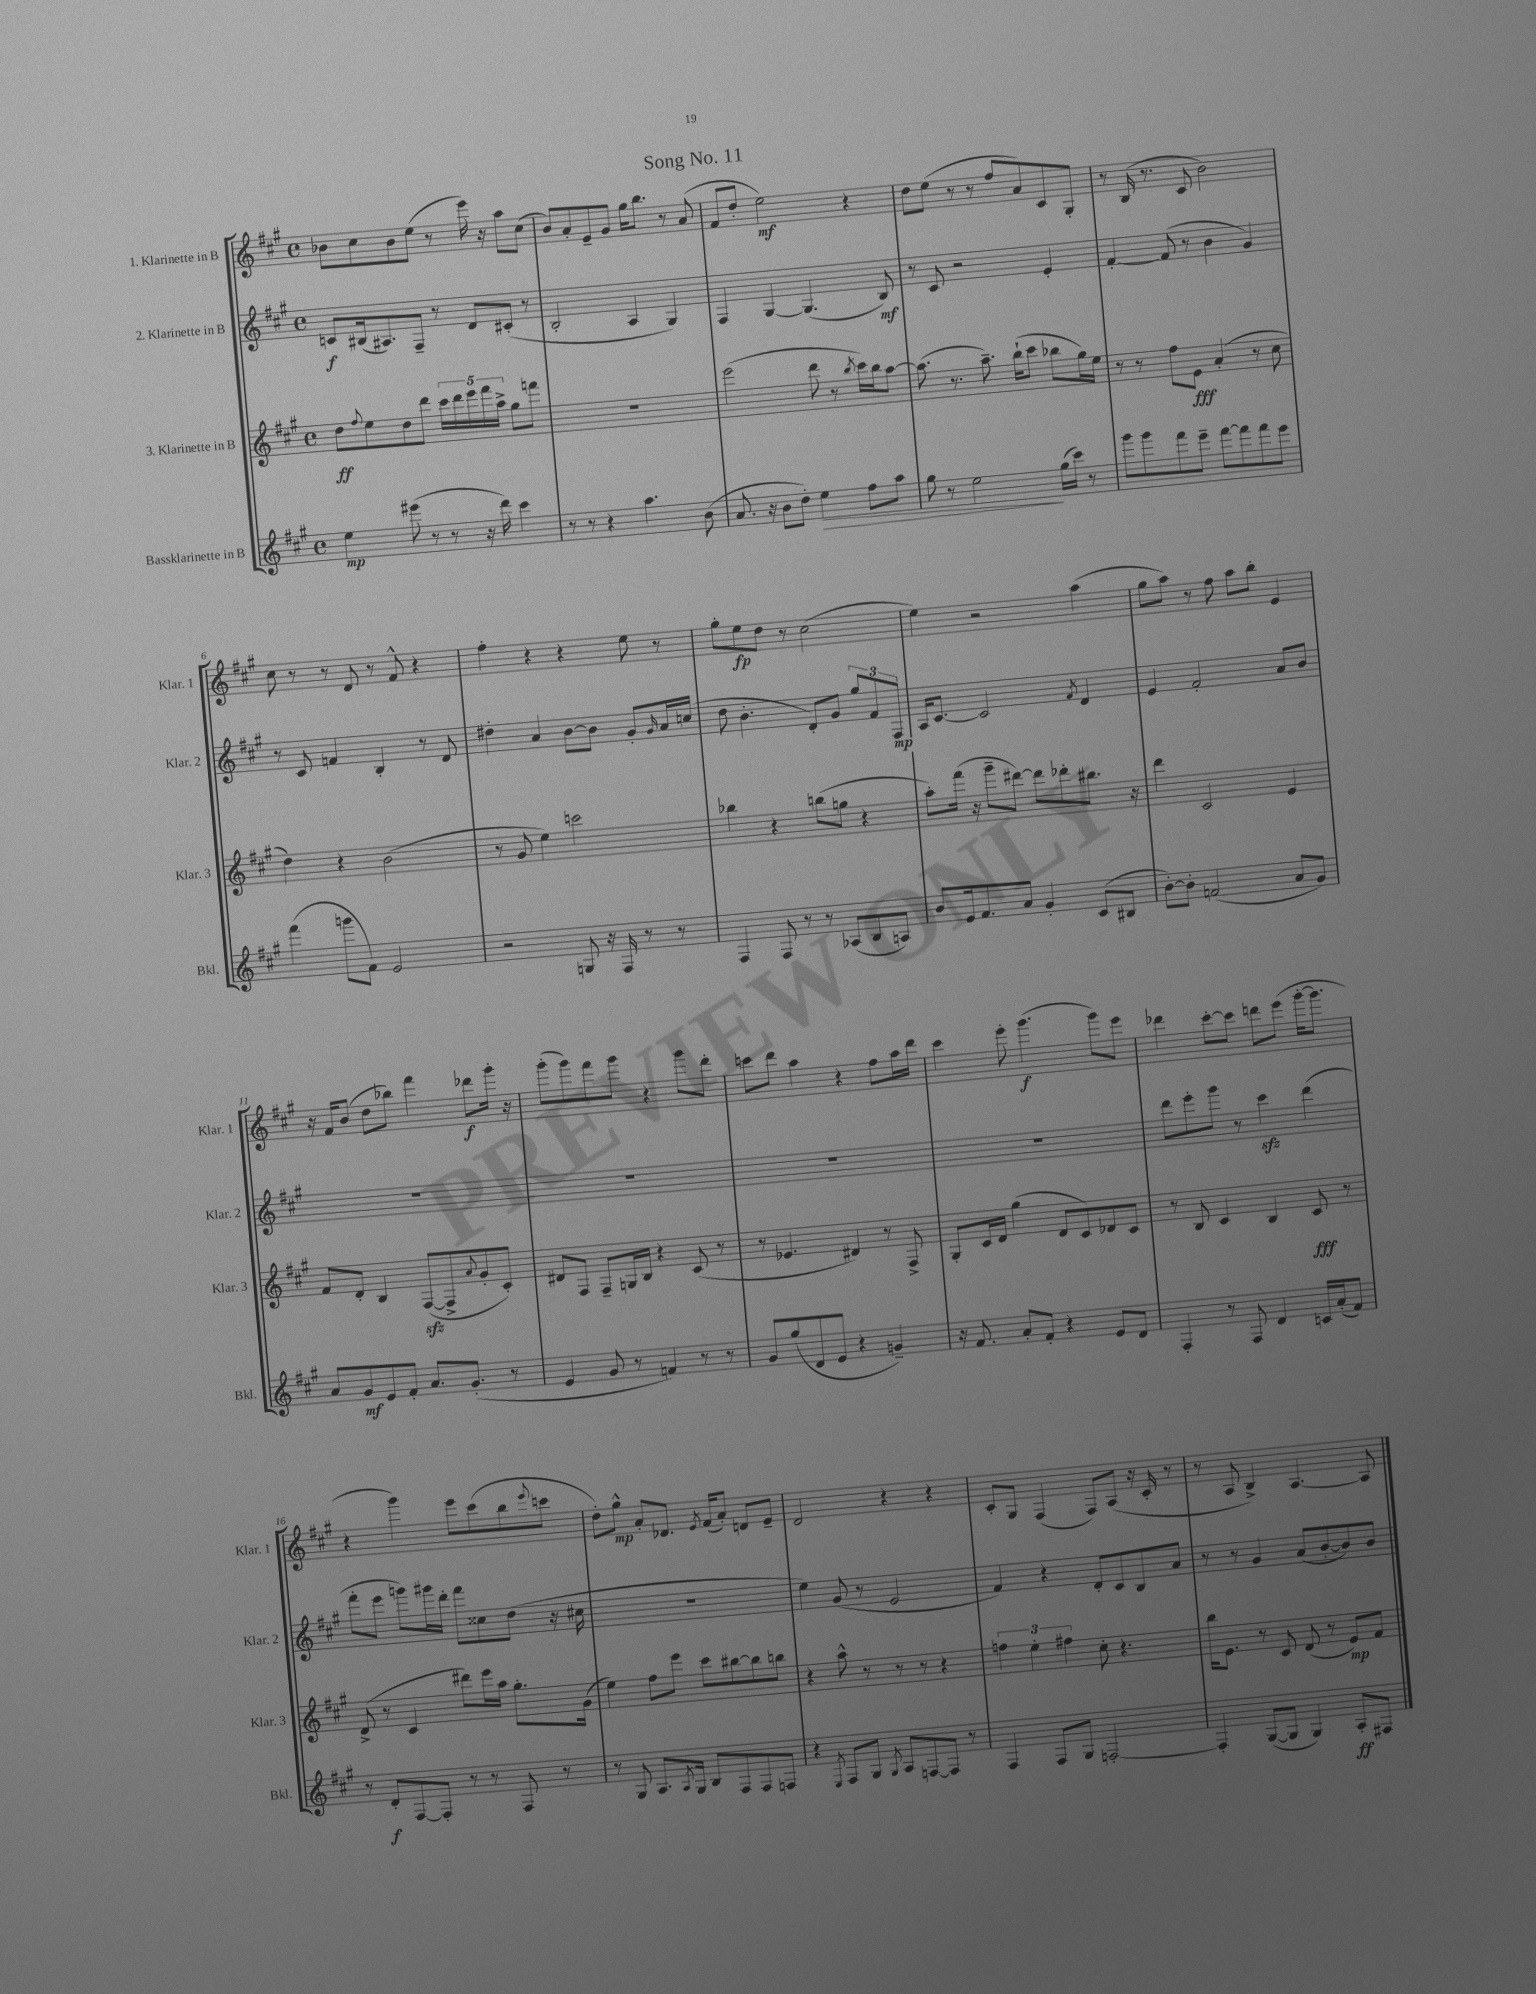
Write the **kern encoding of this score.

**kern	**dynam	**kern	**dynam	**kern	**dynam	**kern	**dynam
*part4	*part4	*part3	*part3	*part2	*part2	*part1	*part1
*staff4	*staff4	*staff3	*staff3	*staff2	*staff2	*staff1	*staff1
*I"Bassklarinette in B	*	*I"3. Klarinette in B	*	*I"2. Klarinette in B	*	*I"1. Klarinette in B	*
*I'Bkl.	*	*I'Klar. 3	*	*I'Klar. 2	*	*I'Klar. 1	*
*clefG2	*	*clefG2	*	*clefG2	*	*clefG2	*
*k[f#c#g#]	*	*k[f#c#g#]	*	*k[f#c#g#]	*	*k[f#c#g#]	*
*M4/4	*	*M4/4	*	*M4/4	*	*M4/4	*
*met(c)	*	*met(c)	*	*met(c)	*	*met(c)	*
=1	=1	=1	=1	=1	=1	=1	=1
4ee\	mp	8dd\L	ff	8cn/L	f	8b-X\L	.
.	.	8qqff#/	.	.	.	.	.
.	.	8ee\	.	(16B#X/k	.	8cc#\	.
.	.	.	.	8.A#X/)	.	.	.
(8eee#X\	.	8dd\	.	.	.	8b-\	.
8r	.	8ddd\J	.	8F#~/J	.	(8ee\J	.
8r	.	20ccc#\LL	.	8r	.	8r	.
.	.	20ddd\	.	.	.	.	.
.	.	20eee\	.	.	.	.	.
16r	.	.	.	8d/L	.	16eee\)	.
.	.	20fff#\	.	.	.	.	.
16ddd\)	.	.	.	.	.	16r	.
.	.	20aa^\JJ	.	.	.	.	.
4ccc#\	.	8gg#\L	.	(8c#X'/J	.	8aa\L	.
.	.	8fffn\J	.	8r	.	(8cc#\J	.
=2	=2	=2	=2	=2	=2	=2	=2
8r	.	1r	.	2B'/	.	8b/L)	.
8r	.	.	.	.	.	8a'/	.
4r	.	.	.	.	.	8e~/	.
.	.	.	.	.	.	8g#/J	.
4.aa\	.	.	.	4A/	.	16gg#\KL	.
.	.	.	.	.	.	8.bb\J	.
.	.	.	.	4G#/)	.	8r	.
(8b\	.	.	.	.	.	(8a/	.
=3	=3	=3	=3	=3	=3	=3	=3
8.a/	.	(2eee\	.	4F#/	.	8f#/L	.
.	.	.	.	.	.	8dd'/J	.
16r	.	.	.	.	.	.	.
8b\L	.	.	.	[4G#/	.	2ee\)	mf
8dd'\J)	.	.	.	.	.	.	.
!	!LO:HP:b	!	!	!	!	!	!
4ee\	>	8ddd\	.	(4.G#/]	.	.	.
.	.	8r	.	.	.	.	.
.	.	8qbb/	.	.	.	.	.
8ff#\L	.	16ccc#\LL)	.	.	.	4r	.
.	.	16bb\J	.	.	.	.	.
8aa\J	.	[8aa\J	.	8B/)	mf	.	.
=4	=4	=4	=4	=4	=4	=4	=4
8gg#\	.	(8.aa\]	.	8r	.	8dd\L	.
8r	.	.	.	8c#/	.	(8ee\J	.
.	.	8.r	.	.	.	.	.
2ee\	.	.	.	2r	.	8r	.
.	.	8.aa~\)	.	.	.	8r	.
.	.	.	.	.	.	8ff#/L	.
.	.	(16bb`\KL	.	.	.	.	.
.	.	8ccc#\J	.	.	.	8a/)	.
(16gg#\LL	]	8bb-X\L	.	4e'/	.	8c#/	.
16ccc#\JJ)	.	.	.	.	.	.	.
8r	.	16gg#\L)	.	.	.	8G#'/J	.
.	.	16ee\JJ	.	.	.	.	.
=5	=5	=5	=5	=5	=5	=5	=5
8ggg#\L	.	8r	.	[4f#'/	.	8r	.
8ggg#\	.	8r	.	.	.	(16B/	.
.	.	.	.	.	.	8.r	.
8fff#\	.	8ff#\L	.	(8f#/]	.	.	.
8eee~\J	.	8e\J	fff	8r	.	8c#/	.
[8fff#\L	.	(4a'/	.	4b\	.	2b\)	.
8fff#\]	.	.	.	.	.	.	.
8fff#\	.	8r	.	4g#/)	.	.	.
8eee\J	.	8cc#\	.	.	.	.	.
!!LO:LB:g=z
=6	=6	=6	=6	=6	=6	=6	=6
(4fff#\	.	4dd\)	.	8r	.	8cc#\	.
.	.	.	.	8c#/	.	8r	.
8gggn\L	.	4r	.	4fn/	.	8r	.
8f#\J)	.	.	.	.	.	8d/	.
2e/	.	(2b\	.	4B'/	.	8r	.
.	.	.	.	.	.	8f#^^/	.
.	.	.	.	8r	.	4r	.
.	.	.	.	8d/	.	.	.
=7	=7	=7	=7	=7	=7	=7	=7
2r	.	8r	.	4dd#X'\	.	4ff#'\	.
.	.	8g#/	.	.	.	.	.
.	.	4ee\)	.	4a/	.	4r	.
8Gn/	.	2cccn\	.	[8b\L	.	4r	.
16r	.	.	.	8b\J]	.	.	.
16F#/	.	.	.	.	.	.	.
8r	.	.	.	8g#'/L	.	8ee\	.
.	.	.	.	16qqg#/	.	.	.
8r	.	.	.	16a/L	.	8r	.
.	.	.	.	(16ccn/JJ	.	.	.
=8	=8	=8	=8	=8	=8	=8	=8
4F#/	.	4bb-X\	.	8dd\	.	8gg#'\L	.
.	.	.	.	4.b'\	.	8ee\	fp
8F#/	.	4r	.	.	.	8dd\J	.
8r	.	.	.	.	.	8r	.
8r	.	(8bbn\L	.	8d'/L)	.	(2cc#\	.
(8A-X/L	.	8ggn\J	.	8g#/J	.	.	.
8B/	.	4r	.	12gg#/L	.	.	.
.	.	.	.	12f#/	.	.	.
8An/J)	.	.	.	.	.	.	.
.	.	.	.	12F#/J	mp	.	.
=9	=9	=9	=9	=9	=9	=9	=9
8b/L	.	8aa'\L)	.	16A/KL	.	4ee\)	.
.	.	.	.	[8.c#/J	.	.	.
16e/k	.	(16fff#\Jk	.	.	.	.	.
8.f#/	.	16r	.	.	.	.	.
.	.	8ggg#~\L	.	2c#/]	.	2r	.
8a/J	.	[8ddd#X\J)	.	.	.	.	.
4g#'/	.	8ddd#\L]	.	.	.	.	.
.	.	8ddd-X'\	.	.	.	.	.
.	.	.	.	8qf#/	.	.	.
(8c#/L	.	8.bb#X\J	.	4d/	.	(4aa\	.
8B#X/J	.	.	.	.	.	.	.
.	.	16r	.	.	.	.	.
=10	=10	=10	=10	=10	=10	=10	=10
[8b'\L)	.	4ddd\	.	4e/	.	8gg#\L	.
8b'\J]	.	.	.	.	.	8aa\J)	.
(2fn/	.	2c#/	.	2f#'/	.	8r	.
.	.	.	.	.	.	8ff#\	.
.	.	.	.	.	.	8aa\L	.
.	.	.	.	.	.	8bb'\J	.
8a/L	.	4e/	.	8a/L	.	4e/	.
8g#/J)	.	.	.	8b/J	.	.	.
!!LO:LB:g=z
=11	=11	=11	=11	=11	=11	=11	=11
8a/L	.	8f#/L	.	1r	.	16r	.
.	.	.	.	.	.	16f#/KL	.
8g#/	mf	8d'/J	.	.	.	(8b/J	.
8e/	.	4B/	.	.	.	8dd\L	.
8f#'/J	.	.	.	.	.	8bb-X\J)	.
8.a/L	.	([8F#zz/L	.	.	.	4fff#\	.
.	.	8F#^/]	.	.	.	.	.
(8.g#'/J	.	.	.	.	.	.	.
.	.	8qqa/	.	.	.	.	.
.	.	8g#'/	.	.	.	8ddd-X\L	f
8r	.	8c#'/J)	.	.	.	16ggg#'\Jk	.
.	.	.	.	.	.	16r	.
=12	=12	=12	=12	=12	=12	=12	=12
4e/	.	8d#X/L	.	1r	.	(8ggg#'\L	.
.	.	8F#/J	.	.	.	8ggg#\)	.
8g#/	.	8F#~/L	.	.	.	8fff#\	.
8r	.	16Gn/L	.	.	.	8ggg#\J	.
.	.	16B/JJ	.	.	.	.	.
4fn/)	.	4r	.	.	.	4r	.
8r	.	(8c#/	.	.	.	8ggg#\L	.
8r	.	8r	.	.	.	8ddd'\J	.
=13	=13	=13	=13	=13	=13	=13	=13
8g#/L	.	8r	.	1r	.	8cccn\L	.
(8gg#/	.	4.e-X/	.	.	.	8ddd\J	.
8d/	.	.	.	.	.	4aa\	.
8e/J	.	.	.	.	.	.	.
4r	.	4d#X/)	.	.	.	4r	.
4gn~/)	.	8r	.	.	.	8ff#\L	.
.	.	8F#^/	.	.	.	16aa\L	.
.	.	.	.	.	.	16ddd\JJ	.
=14	=14	=14	=14	=14	=14	=14	=14
16r	.	8G#'/L	.	1r	.	4ccc#\	.
8.f#/	.	.	.	.	.	.	.
.	.	16c#/L	.	.	.	.	.
.	.	16d/JJ	.	.	.	.	.
8a'/L	.	(4gg#\	.	.	.	8eee'\	.
8f#'/J	.	.	.	.	.	(4.ggg#\	f
4r	.	8d/L	.	.	.	.	.
.	.	8c#/)	.	.	.	.	.
8e/L	.	8d-X/	.	.	.	8ggg#\L)	.
8d/J	.	8c#/J	.	.	.	8eee\J	.
=15	=15	=15	=15	=15	=15	=15	=15
4F#'/	.	8r	.	8ddd\L	.	4ddd-X\	.
.	.	8B/	.	8eee'\	.	.	.
8r	.	4c#/	.	8ggg#\J	.	[8ccc#'\L	.
8F#/	.	.	.	8r	.	8ccc#\J]	.
4d/	.	4B/	.	4ccc#zz\	.	8dddn\L	.
.	.	.	.	.	.	(8eee\J	.
16cn/LL	.	8c#/	fff	(4ddd\	.	[16ggg#'\KL	.
(16a'/J	.	.	.	.	.	8.ggg#\J]	.
8f#/J)	.	8r	.	.	.	.	.
!!LO:LB:g=z
=16	=16	=16	=16	=16	=16	=16	=16
8r	.	(8d^/	.	8fff#'\L	.	4r	.
8d'/L	f	8r	.	8eee\J	.	.	.
[8F#/	.	4c#/	.	8gggn\L)	.	4ggg#\)	.
8F#'/J]	.	.	.	16ggg#X\L	.	.	.
.	.	.	.	16ddd'\JJ	.	.	.
8r	.	8ddd#X\L)	.	8fff#\L	.	8eee\L	.
8r	.	16eee\L	.	8cc##X\	.	(8ccc#\	.
.	.	16aa\JJ	.	.	.	.	.
8F#/	.	8.gg#'\L	.	(8dd\J	.	8bb\	.
.	.	.	.	.	.	8qqeee/	.
8r	.	.	.	16r	.	8cccn\J	.
.	.	(16g#\Jk	.	16cc#X\	.	.	.
=17	=17	=17	=17	=17	=17	=17	=17
8r	.	4ee\)	.	1r	.	8dd'\L)	.
8G#/	.	.	.	.	.	8gg#^^\J	mp
8.A/L	.	8ff#\L	.	.	.	8a'/L	.
.	.	8eee\J	.	.	.	8.d-X/J	.
8qA/	.	.	.	.	.	.	.
16G#/Jk	.	.	.	.	.	.	.
8B/L	.	8ccc#\L	.	.	.	.	.
.	.	.	.	.	.	8qe/	.
.	.	.	.	.	.	(16f#/KL	.
8F#/	.	[8bb#X\	.	.	.	8a'/J)	.
8F#/	.	8bb#\]	.	.	.	8dn/L	.
8Fn/J	.	8bbn\J	.	.	.	8e~/J	.
=18	=18	=18	=18	=18	=18	=18	=18
4r	.	4r	.	4ee\)	.	2d/	.
8qE/	.	.	.	.	.	.	.
8F#/L	.	8aa^^\	.	(8g#/	.	.	.
8G#/J	.	8r	.	8r	.	.	.
8qG#/	.	.	.	.	.	.	.
8A/L	.	8r	.	2e/	.	4r	.
[8Fn/	.	8r	.	.	.	.	.
8F/J]	.	4r	.	.	.	4r	.
8r	.	.	.	.	.	.	.
=19	=19	=19	=19	=19	=19	=19	=19
4F#/	.	6ffn\	.	4f#/)	.	8c#'/L	.
.	.	.	.	.	.	8G#/J	.
.	.	6ee'\	.	.	.	.	.
8F#/L	.	.	.	4r	.	(4F#/	.
.	.	6ff#X\	.	.	.	.	.
8G#/J	.	.	.	.	.	.	.
[2Fn'/	.	8cc#'\	.	8d'/L	.	8F#/L)	.
.	.	4.r	.	8c#/	.	(8A/J	.
.	.	.	.	8B/	.	16r	.
.	.	.	.	.	.	16c#'/	.
.	.	.	.	8a/J	.	8r	.
=20	=20	=20	=20	=20	=20	=20	=20
4F'/]	.	16bb\KL	.	8r	.	8r	.
.	.	8.e\J	.	.	.	.	.
.	.	.	.	8r	.	8A/	.
([8G#/L	.	8r	.	4g#/	.	4B^/)	.
8G#/J]	.	8c#/	.	.	.	.	.
4G#/)	.	(8d/	.	(8a/L	.	[4.A/	.
.	.	8r	.	[8b'/	.	.	.
8A'/L	ff	8e/L)	mp	8b/])	.	.	.
8F#X/J	.	8f#/J	.	8b/J	.	8A/]	.
==	==	==	==	==	==	==	==
*-	*-	*-	*-	*-	*-	*-	*-
